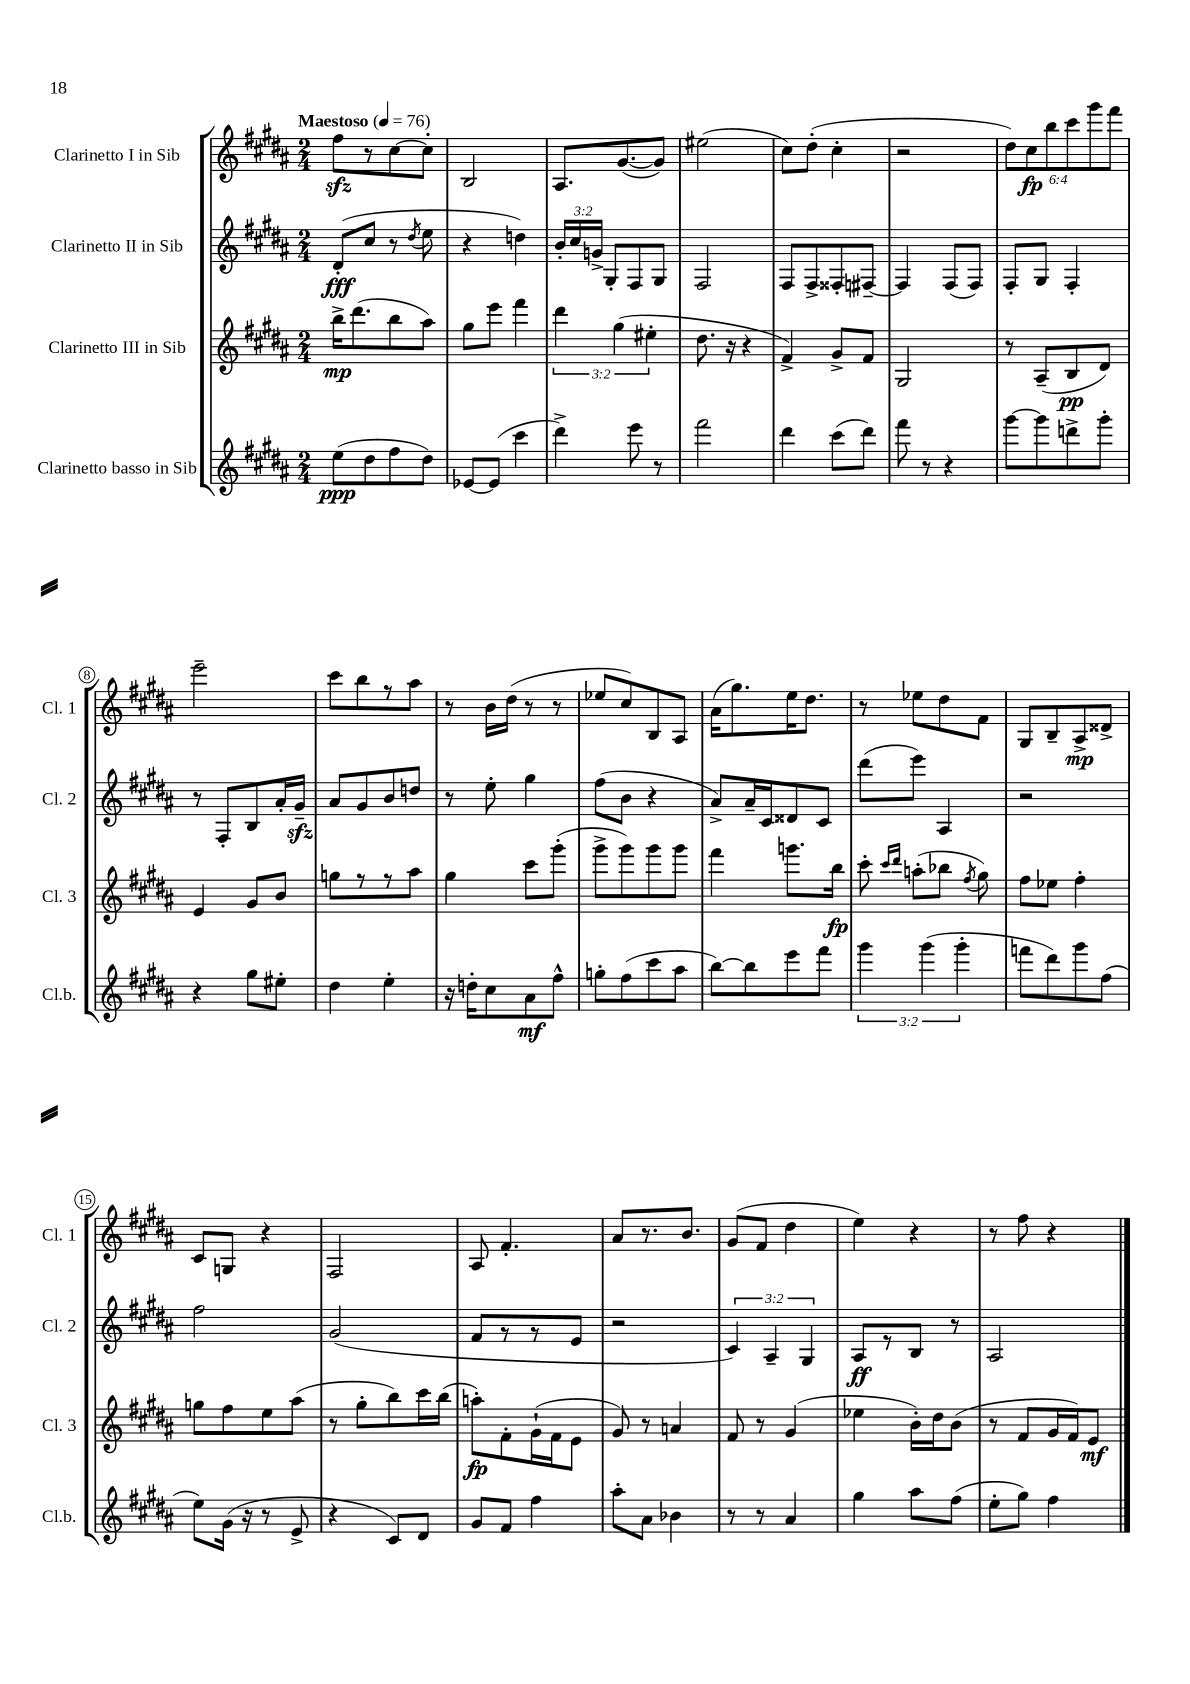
<<
\new StaffGroup <<
\new Staff = "s0" \with { instrumentName = "Clarinetto I in Sib" shortInstrumentName = "Cl. 1" } {
    \clef treble \key b \major \numericTimeSignature \time 2/4 \override Staff.TupletNumber.text = #tuplet-number::calc-fraction-text \tempo "Maestoso" 4 = 76
    \autoBeamOff fis''8[\sfz r8 cis''8~ cis''8]-. |
    b2 |
    ais8.[ gis'8.~( gis'8]) |
    eis''2( |
    cis''8[) dis''8]-.( cis''4-. |
    r2 |
    \tuplet 6/4 { dis''8[) cis''8\fp b''8 cis'''8 gis'''8 fis'''8] } |
    e'''2-- |
    cis'''8[ b''8 r8 ais''8] |
    r8 b'16[ dis''16]( r8 r8 |
    ees''8[ cis''8) b8 ais8] |
    ais'16[( gis''8.) e''16 dis''8.] |
    r8 ees''8[ dis''8 fis'8] |
    gis8[ b8-- ais8->\mp disis'8]-> |
    cis'8[ g8] r4 |
    fis2 |
    ais8 fis'4.-. |
    ais'8[ r8. b'8.] |
    gis'8[( fis'8] dis''4 |
    e''4) r4 |
    r8 fis''8 r4 \bar "|." |
}
\new Staff = "s1" \with { instrumentName = "Clarinetto II in Sib" shortInstrumentName = "Cl. 2" } {
    \clef treble \key b \major \numericTimeSignature \time 2/4 \override Staff.TupletNumber.text = #tuplet-number::calc-fraction-text
    \autoBeamOff dis'8[-.\fff( cis''8] r8 \acciaccatura { dis''8 } e''8 |
    r4 d''4) |
    \tuplet 3/2 { b'16[-. cis''16 g'16]-> } gis8[-. fis8 gis8] |
    fis2 |
    fis8[ fis8-> fisis8-. fis8]~-- |
    fis4 fis8[( fis8]) |
    fis8[-. gis8] fis4-. |
    r8 fis8[-. b8 ais'16-. gis'16]--\sfz |
    ais'8[ gis'8 b'8 d''8] |
    r8 e''8-. gis''4 |
    fis''8[( b'8] r4 |
    ais'8[->) ais'16-- cis'16 disis'8 cis'8] |
    dis'''8[( e'''8]) ais4 |
    r2 |
    fis''2 |
    gis'2( |
    fis'8[ r8 r8 e'8] |
    r2 |
    \tuplet 3/2 { cis'4) ais4-- gis4 } |
    ais8[\ff r8 b8] r8 |
    ais2 \bar "|." |
}
\new Staff = "s2" \with { instrumentName = "Clarinetto III in Sib" shortInstrumentName = "Cl. 3" } {
    \clef treble \key b \major \numericTimeSignature \time 2/4 \override Staff.TupletNumber.text = #tuplet-number::calc-fraction-text
    \autoBeamOff b''16[->\mp dis'''8.( b''8 ais''8]) |
    gis''8[ e'''8] fis'''4 |
    \tuplet 3/2 { dis'''4 gis''4( eis''4-. } |
    dis''8. r16 r4 |
    fis'4->) gis'8[-> fis'8] |
    gis2 |
    r8 ais8[--( b8\pp dis'8]) |
    e'4 gis'8[ b'8] |
    g''8[ r8 r8 ais''8] |
    gis''4 cis'''8[ gis'''8]-.( |
    gis'''8[-> gis'''8) gis'''8 gis'''8] |
    fis'''4 g'''8.[ b''16]\fp |
    cis'''8-. \grace { cis'''16[ dis'''16] } a''8[-.( bes''8] \acciaccatura { fis''8 } gis''8) |
    fis''8[ ees''8] fis''4-. |
    g''8[ fis''8 e''8 ais''8]( |
    r8 gis''8[-. b''8) cis'''16 b''16]( |
    a''8[-.\fp) fis'8-. gis'16-!( fis'16 e'8] |
    gis'8) r8 a'4 |
    fis'8 r8 gis'4( |
    ees''4 b'16[-.) dis''16 b'8]( |
    r8 fis'8[ gis'16 fis'16) e'8]\mf \bar "|." |
}
\new Staff = "s3" \with { instrumentName = "Clarinetto basso in Sib" shortInstrumentName = "Cl.b." } {
    \clef treble \key b \major \numericTimeSignature \time 2/4 \override Staff.TupletNumber.text = #tuplet-number::calc-fraction-text
    \autoBeamOff e''8[\ppp( dis''8 fis''8 dis''8]) |
    ees'8[~ ees'8]( cis'''4 |
    dis'''4->) e'''8 r8 |
    fis'''2 |
    dis'''4 cis'''8[( dis'''8]) |
    fis'''8 r8 r4 |
    gis'''8[~ gis'''8 d'''8-> gis'''8]-. |
    r4 gis''8[ eis''8]-. |
    dis''4 e''4-. |
    r16 d''16[-. cis''8 ais'8\mf fis''8]-^ |
    g''8[-. fis''8( cis'''8 ais''8] |
    b''8[~) b''8 e'''8 fis'''8] |
    \tuplet 3/2 { gis'''4 gis'''4( gis'''4-. } |
    f'''8[ dis'''8) gis'''8 fis''8]( |
    e''8[) gis'16]( r16 r8 e'8-> |
    r4 cis'8[) dis'8] |
    gis'8[ fis'8] fis''4 |
    ais''8[-. ais'8] bes'4 |
    r8 r8 ais'4 |
    gis''4 ais''8[ fis''8]( |
    e''8[-. gis''8]) fis''4 \bar "|." |
}
>>
>>
\layout { \context { \Score \override BarNumber.stencil = #(make-stencil-circler 0.1 0.3 ly:text-interface::print) } }
